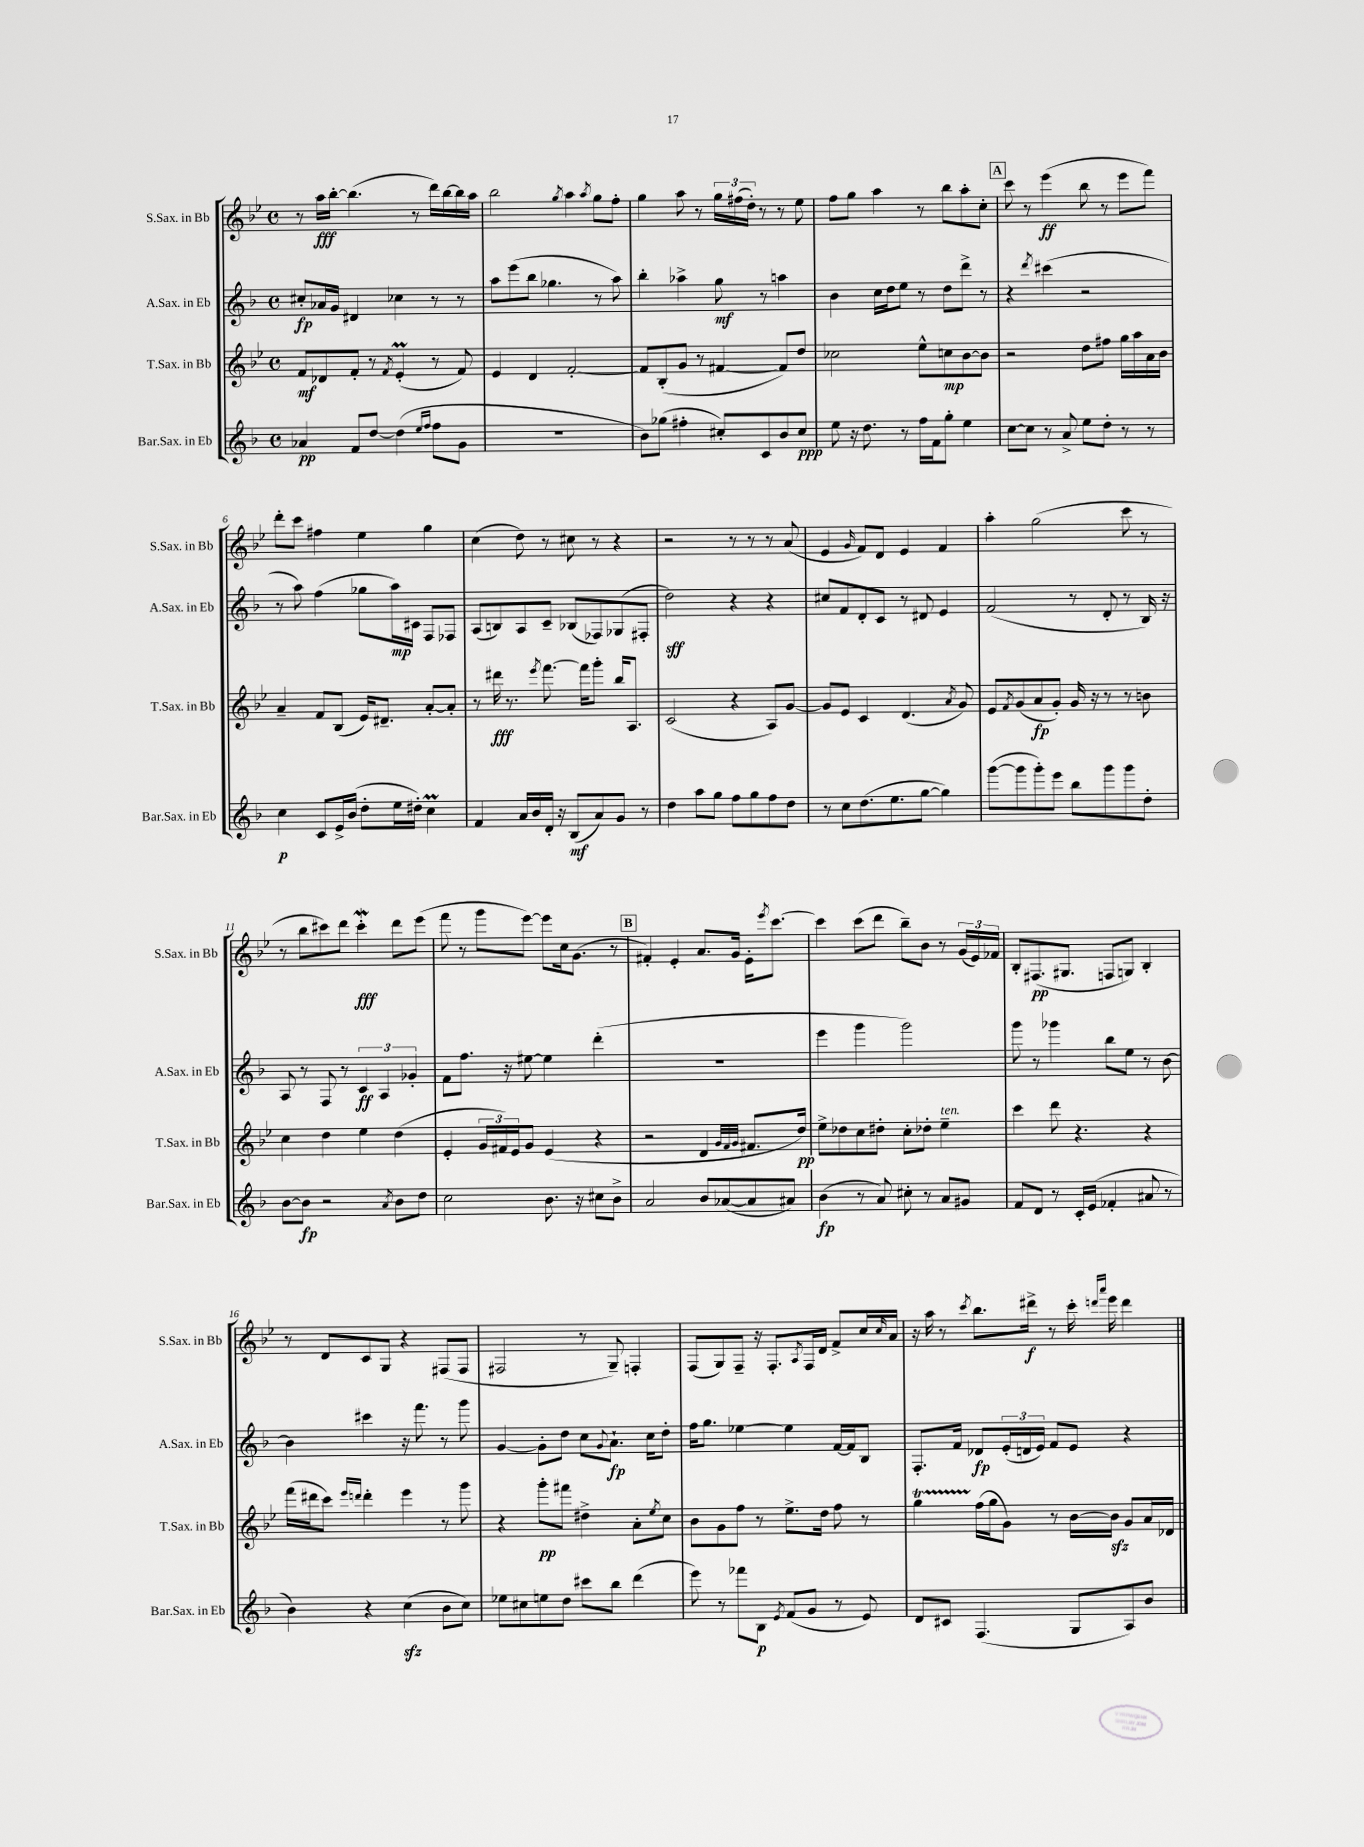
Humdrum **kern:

**kern	**dynam	**kern	**dynam	**kern	**dynam	**kern	**dynam
*part4	*part4	*part3	*part3	*part2	*part2	*part1	*part1
*staff4	*staff4	*staff3	*staff3	*staff2	*staff2	*staff1	*staff1
*I"Bar.Sax. in Eb	*	*I"T.Sax. in Bb	*	*I"A.Sax. in Eb	*	*I"S.Sax. in Bb	*
*I'Bar.Sax. in Eb	*	*I'T.Sax. in Bb	*	*I'A.Sax. in Eb	*	*I'S.Sax. in Bb	*
*clefG2	*	*clefG2	*	*clefG2	*	*clefG2	*
*k[b-]	*	*k[b-e-]	*	*k[b-]	*	*k[b-e-]	*
*M4/4	*	*M4/4	*	*M4/4	*	*M4/4	*
*met(c)	*	*met(c)	*	*met(c)	*	*met(c)	*
=1	=1	=1	=1	=1	=1	=1	=1
4a-X/	pp	8f/L	mf	8cc#X'/L	fp	8r	.
.	.	8d-X/	.	16a-X/L	.	16aa\LL	fff
.	.	.	.	16g/JJ	.	[16bb-'\JJ	.
8f/L	.	8f'/J	.	4d#X/	.	(4.bb-\]	.
[8dd/J	.	8r	.	.	.	.	.
.	.	8qf/	.	.	.	.	.
(4dd\]	.	(4e-M'/	.	4cc-X\	.	.	.
.	.	.	.	.	.	8r	.
16qqee/LL	.	.	.	.	.	.	.
16qqff/JJ	.	.	.	.	.	.	.
8ff\L	.	8r	.	8r	.	16ddd\LL)	.
.	.	.	.	.	.	[16bb-\	.
8g\J	.	8f/)	.	8r	.	16bb-\]	.
.	.	.	.	.	.	16aa\JJ	.
=2	=2	=2	=2	=2	=2	=2	=2
1r	.	4e-/	.	8aa\L	.	2bb-\	.
.	.	.	.	(8eee\	.	.	.
.	.	4d/	.	8bb-\J	.	.	.
.	.	.	.	4.gg-X\	.	.	.
.	.	.	.	.	.	8qgg/	.
.	.	[2f'/	.	.	.	4aa\	.
.	.	.	.	.	.	8qaa/	.
.	.	.	.	8r	.	8gg\L	.
.	.	.	.	8aa\)	.	8ff'\J	.
=3	=3	=3	=3	=3	=3	=3	=3
8b-\L)	.	8f/L]	.	4bb-'\	.	4gg\	.
(8gg-X\J	.	(8B-'/	.	.	.	.	.
4ff#X'\	.	8g/J	.	4aa-X^\	.	8aa\	.
.	.	8r	.	.	.	8r	.
8cc#X'/L)	.	[4f#X/	.	8gg\	mf	24gg\LL	.
.	.	.	.	.	.	(24ff#X\	.
.	.	.	.	.	.	24dd'\JJ)	.
8c/	.	.	.	8r	.	8r	.
8b-/	.	8f#/L])	.	4aan\	.	8r	.
8cc#/J	ppp	8dd/J	.	.	.	8ee-\	.
=4	=4	=4	=4	=4	=4	=4	=4
8ee\	.	2cc-X\	.	4b-\	.	8ff\L	.
16r	.	.	.	.	.	8gg\J	.
8.dd\	.	.	.	.	.	.	.
.	.	.	.	16cc\LL	.	4aa\	.
.	.	.	.	16dd\J	.	.	.
8r	.	.	.	8ee\J	.	.	.
16ff\LL	.	8ee-^^\L	.	8r	.	8r	.
16f\J	.	.	.	.	.	.	.
8gg'\J	.	8ccn\	mp	8dd\L	.	8bb-\L	.
4ee\	.	[8b-\	.	8ddd^\J	.	8aa'\	.
.	.	8b-\J]	.	8r	.	8cc'\J	.
!!LO:REH:place=s1:t=A
=5	=5	=5	=5	=5	=5	=5	=5
[8cc\L	.	2r	.	4r	.	8ccc\	.
8cc\J]	.	.	.	.	.	8r	.
.	.	.	.	8qddd/	.	.	.
8r	.	.	.	(4ccc#X\	.	(4eee-\	ff
8a^/	.	.	.	.	.	.	.
8ee\L	.	8dd\L	.	2r	.	8bb-\	.
8dd'\J	.	8ff#X\J	.	.	.	8r	.
8r	.	16gg\LL	.	.	.	8eee-\L	.
.	.	16aa\	.	.	.	.	.
8r	.	16a\	.	.	.	8fff\J)	.
.	.	16b-\JJ	.	.	.	.	.
!!LO:LB:g=z
=6	=6	=6	=6	=6	=6	=6	=6
4cc\	p	4a~/	.	8r	.	8ddd'\L	.
.	.	.	.	8aa\)	.	8ccc\J	.
8c/L	.	8f/L	.	(4ff\	.	4ff#X\	.
16e^/L	.	(8B-/J	.	.	.	.	.
(16b-/JJ	.	.	.	.	.	.	.
8dd'\L	.	16e-/KL)	.	8gg-X\L	.	4ee-\	.
.	.	8.d#X~/J	.	.	.	.	.
16ee\L	.	.	.	16aa\L)	mp	.	.
16dd#X'\JJ)	.	.	.	16c#X\JJ	.	.	.
4ccM\	.	[8a'/L	.	8F/L	.	4gg\	.
.	.	8a'/J]	.	8F-X/J	.	.	.
=7	=7	=7	=7	=7	=7	=7	=7
4f/	.	8r	.	(8A/L	.	(4cc\	.
.	.	16ddd#X\	fff	8Bn/)	.	.	.
.	.	8.r	.	.	.	.	.
16a/LL	.	.	.	8A/	.	8dd\)	.
16b-/	.	.	.	.	.	.	.
.	.	8qeee-/	.	.	.	.	.
16d'/JJ	.	[8.fff\	.	8c~/J	.	8r	.
16r	.	.	.	.	.	.	.
(8B-/L	mf	.	.	(8B-X/L	.	8cc#X\	.
.	.	16fff\KL]	.	.	.	.	.
8a/)	.	8ggg'\J	.	8F-X/)	.	8r	.
8g/J	.	16bb-/KL	.	(8G-X/	.	4r	.
.	.	8.A/J	.	.	.	.	.
8r	.	.	.	8F#X'/J	.	.	.
=8	=8	=8	=8	=8	=8	=8	=8
4dd\	.	(2c/	.	2dd\)	sff	2r	.
8aa\L	.	.	.	.	.	.	.
8gg\J	.	.	.	.	.	.	.
8ff\L	.	4r	.	4r	.	8r	.
8gg\	.	.	.	.	.	8r	.
8ff\	.	8A/L)	.	4r	.	8r	.
8dd\J	.	[8g/J	.	.	.	(8a/	.
=9	=9	=9	=9	=9	=9	=9	=9
8r	.	8g/L]	.	8cc#X/L	.	4e-/	.
8cc\L	.	8e-/J	.	8f/	.	.	.
.	.	.	.	.	.	16qqg/	.
(8.dd\	.	4c/	.	8d'/	.	8f/L)	.
.	.	.	.	8c/J	.	8d/J	.
8.ee\	.	.	.	.	.	.	.
.	.	(4.d/	.	8r	.	4e-/	.
[8gg\J	.	.	.	8d#X/	.	.	.
4gg\])	.	.	.	4e/	.	4f/	.
.	.	8qa/	.	.	.	.	.
.	.	8g/)	.	.	.	.	.
=10	=10	=10	=10	=10	=10	=10	=10
([8ggg\L	.	8e-/L	.	(2f/	.	4aa'\	.
.	.	8qf/	.	.	.	.	.
8ggg\]	.	(8g/	.	.	.	.	.
8ggg'\)	.	8a/	fp	.	.	(2gg\	.
8eee\J	.	8g'/J)	.	.	.	.	.
8bb-\L	.	16g/	.	8r	.	.	.
.	.	16r	.	.	.	.	.
8ggg\	.	8r	.	8d'/	.	.	.
8ggg\	.	8r	.	8r	.	8ccc\	.
8dd'\J	.	8bn\	.	16B-/)	.	8r	.
.	.	.	.	16r	.	.	.
!!LO:LB:g=z
=11	=11	=11	=11	=11	=11	=11	=11
[8b-\L	.	4cc\	.	8A/	.	8r	.
8b-\J]	fp	.	.	8r	.	8bb-\L	.
2r	.	4dd\	.	8F/	.	8ccc#X\)	.
.	.	.	.	8r	.	8ddd\J	.
.	.	4ee-\	.	6c/	ff	4ccc#W'\	fff
.	.	.	.	6A/	.	.	.
8qa/	.	.	.	.	.	.	.
8b-\L	.	(4dd\	.	.	.	8ddd\L	.
.	.	.	.	6g-X'/	.	.	.
8dd\J	.	.	.	.	.	(8eee-\J	.
=12	=12	=12	=12	=12	=12	=12	=12
2cc\	.	4e-'/	.	8f\L	.	8fff\	.
.	.	.	.	8.ff\J	.	8r	.
.	.	24g/LL	.	.	.	8ggg\L	.
.	.	24f#X/)	.	.	.	.	.
.	.	.	.	16r	.	.	.
.	.	24e-/J	.	.	.	.	.
.	.	8g/J	.	[8ee#X\	.	[8eee-\J)	.
8.b-\	.	(4e-/	.	4ee#\]	.	8eee-\L]	.
.	.	.	.	.	.	16cc\k	.
16r	.	.	.	.	.	(8.g\J	.
8cc#X\L	.	4r	.	(4ddd'\	.	.	.
8b-^\J	.	.	.	.	.	8r	.
!!LO:REH:place=s1:t=B
=13	=13	=13	=13	=13	=13	=13	=13
2a/	.	2r	.	1r	.	4f#X'/)	.
.	.	.	.	.	.	4e-'/	.
8b-/L	.	4d/	.	.	.	8.a/L	.
([8a-X/	.	.	.	.	.	.	.
.	.	.	.	.	.	16g/Jk	.
.	.	32qqg/LLL	.	.	.	.	.
.	.	32qqf/	.	.	.	.	.
.	.	32qqg/JJJ	.	.	.	.	.
8a-/]	.	8.f#X/L	.	.	.	16e-'\KL	.
.	.	.	.	.	.	8qeee-/	.
.	.	.	.	.	.	[8.ccc\J	.
8a#X/J)	.	.	.	.	.	.	.
.	.	16dd/Jk)	pp	.	.	.	.
=14	=14	=14	=14	=14	=14	=14	=14
(4b-\	fp	8ee-^\L	.	4eee\	.	4ccc\]	.
.	.	8dd-X\	.	.	.	.	.
8r	.	8cc\	.	4ggg\	.	(8ccc\L	.
8a/)	.	8dd#X'\J	.	.	.	8ddd\J	.
8cc#X'\	.	8cc'\L	.	2ggg\)	.	8bb-~\L)	.
8r	.	8dd-X'\J	.	.	.	8b-\J	.
!	!	!LO:TX:a:i:t=ten.	!	!	!	!	!
8a/L	.	4ee-~\	.	.	.	8r	.
8g#X/J	.	.	.	.	.	(24g/LL	.
.	.	.	.	.	.	24e-/)	.
.	.	.	.	.	.	24f-X/JJ	.
=15	=15	=15	=15	=15	=15	=15	=15
8f/L	.	4ccc\	.	8ggg\	.	8B-'/L	.
8d/J	.	.	.	8r	.	(8.F#X/	pp
8r	.	8ddd\	.	4ggg-X\	.	.	.
.	.	.	.	.	.	8.G#X/J	.
16c'/LL	.	4.r	.	.	.	.	.
(16e/JJ	.	.	.	.	.	.	.
4f-X'/	.	.	.	8bb-\L	.	8Fn/L	.
.	.	.	.	8ee\J	.	8Gn/J)	.
8a#X/	.	4r	.	8r	.	4B-'/	.
8r	.	.	.	[8b-\	.	.	.
!!LO:LB:g=z
=16	=16	=16	=16	=16	=16	=16	=16
4b-\)	.	(16fff\LL	.	4b-\]	.	8r	.
.	.	16ddd#X\J	.	.	.	.	.
.	.	8ccc\J)	.	.	.	8d/L	.
.	.	16qqeee-/LL	.	.	.	.	.
.	.	16qqdddn/JJ	.	.	.	.	.
4r	.	4ddd'\	.	4ccc#X\	.	8c/	.
.	.	.	.	.	.	8G/J	.
(4cczz\	.	4eee-\	.	16r	.	4r	.
.	.	.	.	8.fff\	.	.	.
8b-\L	.	8r	.	8r	.	(8F#X/L	.
8cc\J)	.	8ggg\	.	8ggg\	.	8F#/J	.
=17	=17	=17	=17	=17	=17	=17	=17
8ee-X\L	.	4r	.	[4g/	.	2F#X/	.
8cc#X\	.	.	.	.	.	.	.
8een\	.	8ggg'\L	pp	8g'\L]	.	.	.
8dd\J	.	8fff#X\J	.	8dd\J	.	.	.
8ccc#X\L	.	4dd#X^\	.	8cc\L	.	8r	.
.	.	.	.	8qqg/	.	.	.
8bb-\J	.	.	.	8.a`\J	fp	8G~/)	.
(4ddd\	.	8a'\L	.	.	.	4Fn'/	.
.	.	.	.	16cc\KL	.	.	.
.	.	8qee-/	.	.	.	.	.
.	.	8cc\J	.	8dd'\J	.	.	.
=18	=18	=18	=18	=18	=18	=18	=18
8eee\)	.	8b-\L	.	16ff\KL	.	(8F/L	.
.	.	.	.	8.gg\J	.	.	.
8r	.	8g\	.	.	.	8G/)	.
8fff-X\L	.	8ff\J	.	[4ee-X\	.	8F~/J	.
8B-\J	p	8r	.	.	.	16r	.
.	.	.	.	.	.	8.F'/L	.
8qe/	.	.	.	.	.	.	.
(8f/L	.	8.ee-^\L	.	4ee-\]	.	.	.
.	.	.	.	.	.	8qA/	.
8g/J	.	.	.	.	.	16F/L	.
.	.	16dd\Jk	.	.	.	16d/JJ	.
8r	.	8ff\	.	[16f/LL	.	8f^/L	.
.	.	.	.	16f/J]	.	.	.
8e/)	.	8r	.	8B-/J	.	16cc/L	.
.	.	.	.	.	.	16qqcc/	.
.	.	.	.	.	.	16a/JJ	.
=19	=19	=19	=19	=19	=19	=19	=19
8d/L	.	4ggT\	.	8.F'/L	.	16r	.
.	.	.	.	.	.	16aa\	.
8c#X/J	.	.	.	.	.	8r	.
.	.	.	.	16f/Jk	.	.	.
.	.	.	.	.	.	8qccc/	.
(4.F/	.	(16ff\LL	.	8d-X/L	fp	8.bb-\L	.
.	.	16gg\J	.	.	.	.	.
.	.	8g\J)	.	(24e'/L	.	.	.
.	.	.	.	24dn/	.	.	.
.	.	.	.	.	.	16ddd#X^\Jk	f
.	.	.	.	24e/JJ)	.	.	.
.	.	8r	.	8f/L	.	8r	.
8G/L	.	[16b-\LL	.	8e/J	.	16ccc'\	.
.	.	.	.	.	.	16qqdddn/LL	.
.	.	.	.	.	.	16qqaaa/JJ	.
.	.	16b-zz\JJ]	.	.	.	16eee-\	.
8A/)	.	8g/L	.	4r	.	4ddd\	.
8b-/J	.	16a/L	.	.	.	.	.
.	.	16d-X/JJ	.	.	.	.	.
==	==	==	==	==	==	==	==
*-	*-	*-	*-	*-	*-	*-	*-
